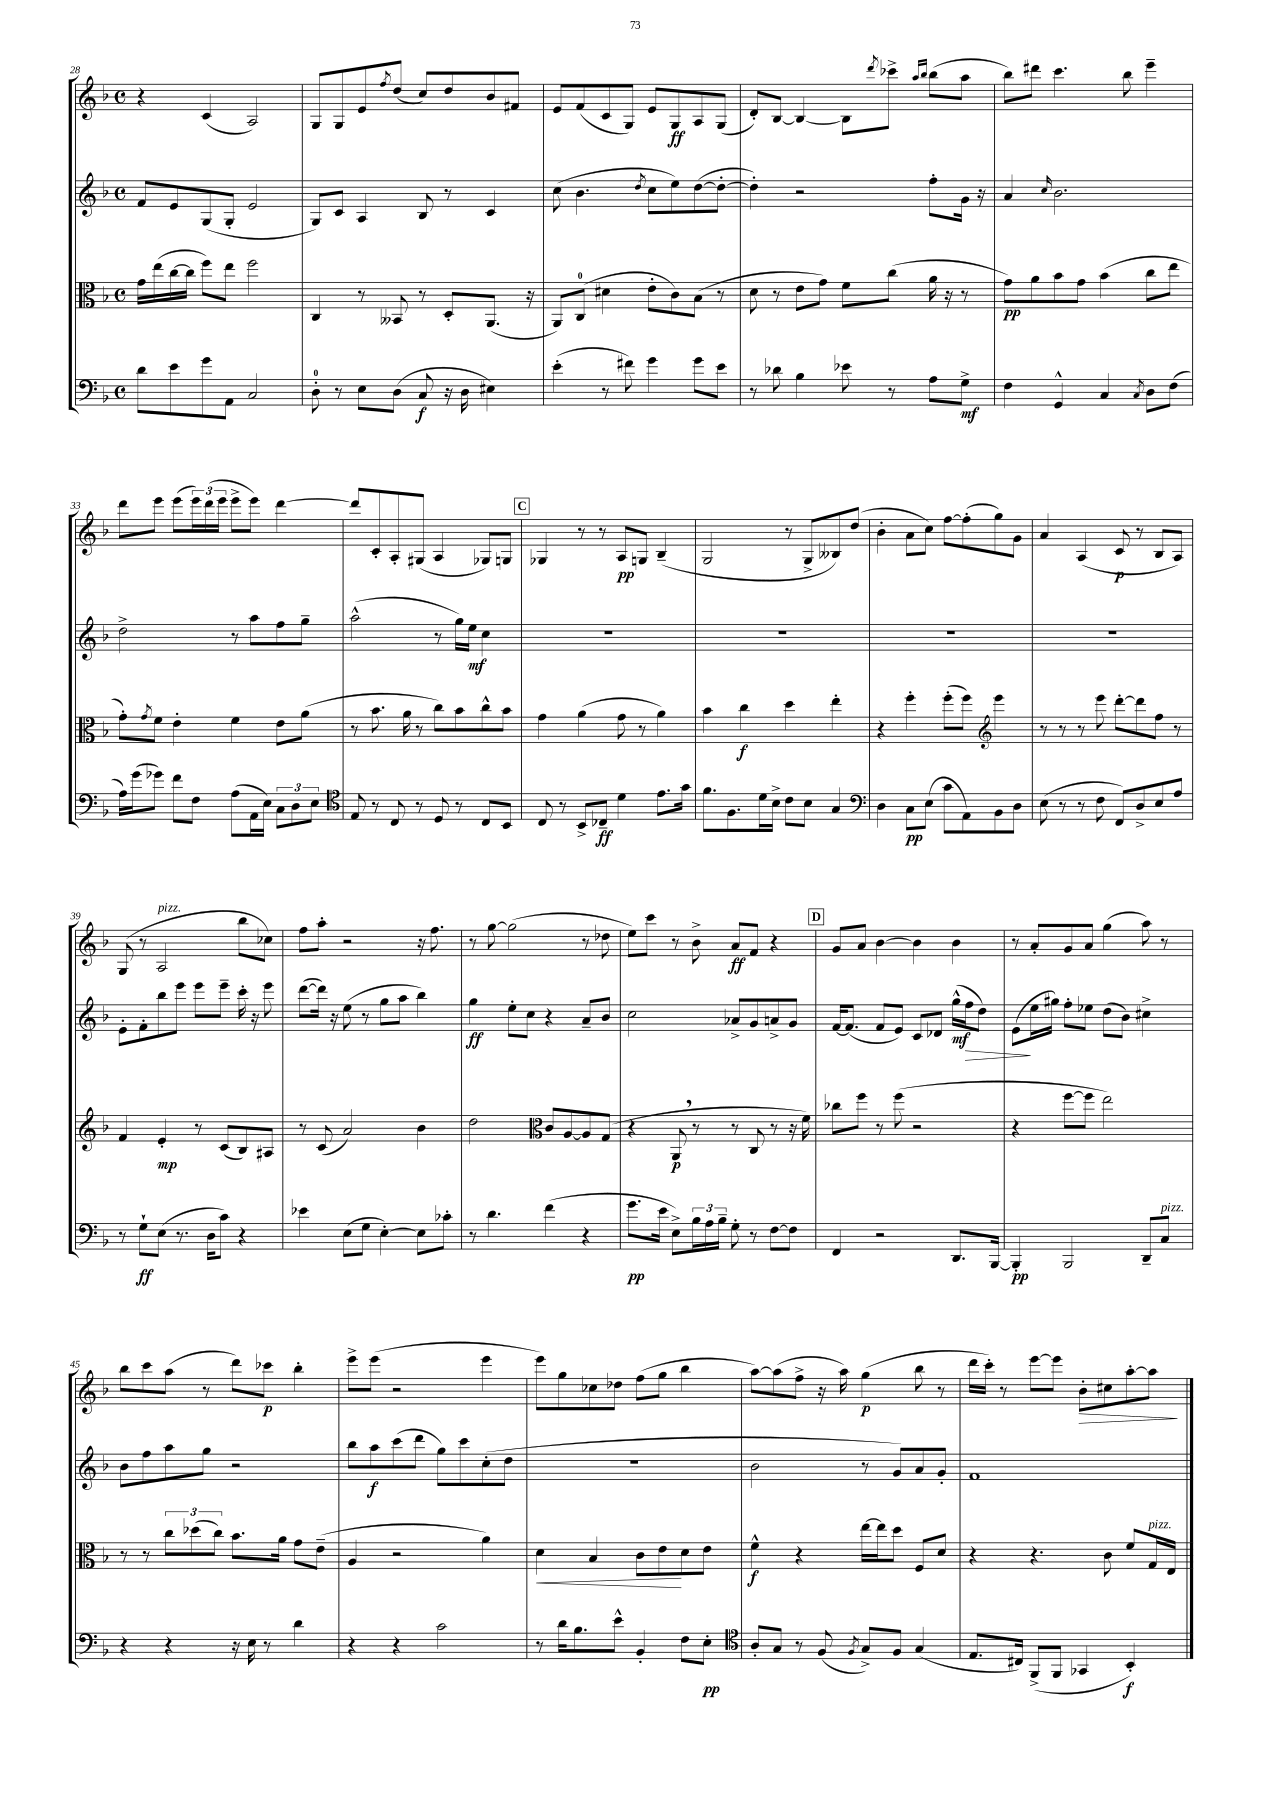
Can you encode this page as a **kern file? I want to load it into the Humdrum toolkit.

**kern	**dynam	**kern	**dynam	**kern	**dynam	**kern	**dynam
*part4	*part4	*part3	*part3	*part2	*part2	*part1	*part1
*staff4	*staff4	*staff3	*staff3	*staff2	*staff2	*staff1	*staff1
*clefF4	*	*clefC3	*	*clefG2	*	*clefG2	*
*k[b-]	*	*k[b-]	*	*k[b-]	*	*k[b-]	*
*M4/4	*	*M4/4	*	*M4/4	*	*M4/4	*
*met(c)	*	*met(c)	*	*met(c)	*	*met(c)	*
=28	=28	=28	=28	=28	=28	=28	=28
8d\L	.	16g\LL	.	8f/L	.	4r	.
.	.	(16ee\	.	.	.	.	.
8e\	.	[16cc\	.	8e/	.	.	.
.	.	16cc\JJ]	.	.	.	.	.
8g\	.	8ff\L)	.	(8G/	.	(4c/	.
8AA\J	.	8ee\J	.	8G'/J	.	.	.
2C/	.	2ff\	.	2e/	.	2A/)	.
=29	=29	=29	=29	=29	=29	=29	=29
8D'\	.	4C/	.	8G/L)	.	8G/L	.
8r	.	.	.	8c/J	.	8G/	.
8E\L	.	8r	.	4A/	.	8e/	.
.	.	.	.	.	.	8qff/	.
(8D\J	.	8BB--X/	.	.	.	(8dd/J	.
8C/	f	8r	.	8B-/	.	8cc/L)	.
16r	.	8D'/L	.	8r	.	8dd/	.
16D\	.	.	.	.	.	.	.
4E#X\)	.	(8.AA/J	.	4c/	.	8b-/	.
.	.	.	.	.	.	8f#X/J	.
.	.	16r	.	.	.	.	.
=30	=30	=30	=30	=30	=30	=30	=30
(4e'\	.	8AA/L)	.	(8cc\	.	8e/L	.
.	.	(8C/J	.	4.b-\	.	(8f/	.
8r	.	4d#X\	.	.	.	8c/	.
8f#X\)	.	.	.	.	.	8G/J)	.
.	.	.	.	8qdd/	.	.	.
4g\	.	8e'\L	.	8cc\L	.	8e/L	.
.	.	8c\)	.	8ee\)	.	8G/	ff
8g\L	.	(8B-\J	.	([8dd\	.	8A/	.
8e\J	.	8r	.	8dd'\J_	.	(8G/J	.
=31	=31	=31	=31	=31	=31	=31	=31
8r	.	8d\	.	4dd'\])	.	8d'/L)	.
8d-X\	.	8r	.	.	.	[8B-/J	.
4B-\	.	8e\L	.	2r	.	4B-/_	.
.	.	8g\J)	.	.	.	.	.
8e-X\	.	8f\L	.	.	.	8B-\L]	.
.	.	.	.	.	.	8qddd/	.
8r	.	(8cc\J	.	.	.	8ccc-X^\J	.
.	.	.	.	.	.	16qqaa/LL	.
.	.	.	.	.	.	16qqbb-/JJ	.
8A\L	.	16a\	.	8ff'\L	.	(8bb-\L	.
.	.	16r	.	.	.	.	.
8G^\J	mf	8r	.	16g\Jk	.	8aa\J	.
.	.	.	.	16r	.	.	.
=32	=32	=32	=32	=32	=32	=32	=32
4F\	.	8g\L)	pp	4a/	.	8bb-\L)	.
.	.	8a\	.	.	.	8ddd#X\J	.
.	.	.	.	16qqcc/	.	.	.
4GG^^/	.	8b-\	.	2.b-\	.	4.ccc\	.
.	.	8g\J	.	.	.	.	.
4C/	.	(4b-\	.	.	.	.	.
.	.	.	.	.	.	8bb-\	.
8qC/	.	.	.	.	.	.	.
8D\L	.	8cc\L	.	.	.	4eee~\	.
(8F\J	.	8ee\J	.	.	.	.	.
!!LO:LB:g=z
=33	=33	=33	=33	=33	=33	=33	=33
16A\LL)	.	8g'\L)	.	2dd^\	.	8ddd\L	.
(16g\J	.	.	.	.	.	.	.
.	.	8qg/	.	.	.	.	.
8g-X\J)	.	8f\J	.	.	.	8eee\J	.
8f\L	.	4e'\	.	.	.	(8eee\L	.
8F\J	.	.	.	.	.	24eee\L)	.
.	.	.	.	.	.	(24ddd\	.
.	.	.	.	.	.	24eee\JJ	.
(8A\L	.	4f\	.	8r	.	8eee^\L	.
16AA\L	.	.	.	8aa\L	.	8eee\J)	.
16E\JJ)	.	.	.	.	.	.	.
12C\L	.	8e\L	.	8ff\	.	[4ddd\	.
12D\	.	.	.	.	.	.	.
.	.	(8a\J	.	8gg~\J	.	.	.
12E\J	.	.	.	.	.	.	.
=34	=34	=34	=34	=34	=34	=34	=34
*clefC4	*	*	*	*	*	*	*
8E/	.	8r	.	(2aa^^\	.	8ddd/L]	.
8r	.	8.b-\	.	.	.	8c'/	.
8C/	.	.	.	.	.	8A'/	.
.	.	16a\	.	.	.	.	.
8r	.	8r	.	.	.	(8G#X/J	.
8D/	.	8cc\L)	.	8r	.	4A/	.
8r	.	8b-\	.	16gg\LL)	.	.	.
.	.	.	.	16ee\JJ	mf	.	.
8C/L	.	8cc^^\	.	4cc\	.	8G-X/L)	.
8BB-/J	.	8b-\J	.	.	.	8Gn/J	.
!!LO:REH:place=s1:t=C
=35	=35	=35	=35	=35	=35	=35	=35
8C/	.	4g\	.	1r	.	4G-X/	.
8r	.	.	.	.	.	.	.
8BB-^/L	.	(4a\	.	.	.	8r	.
8C-X~/J	ff	.	.	.	.	8r	.
4d\	.	8g\	.	.	.	8A/L	pp
.	.	8r	.	.	.	8Gn/J	.
8.e\L	.	4a\)	.	.	.	(4B-~/	.
16g\Jk	.	.	.	.	.	.	.
=36	=36	=36	=36	=36	=36	=36	=36
8.f\L	.	4b-\	.	1r	.	2G/	.
8.F\	.	.	.	.	.	.	.
.	.	4cc\	f	.	.	.	.
16d\L	.	.	.	.	.	.	.
16B-^\JJ	.	.	.	.	.	.	.
8c\L	.	4dd\	.	.	.	8r	.
8B-\J	.	.	.	.	.	8G^/L	.
4G/	.	4ee'\	.	.	.	8B--X/)	.
.	.	.	.	.	.	(8dd/J	.
=37	=37	=37	=37	=37	=37	=37	=37
*clefF4	*	*	*	*	*	*	*
4D\	.	4r	.	1r	.	4b-'\	.
8C\L	pp	4ff'\	.	.	.	8a\L	.
(8E\J	.	.	.	.	.	8cc\J)	.
8c\L	.	(8ff'\L	.	.	.	[8ff\L	.
8AA\)	.	8ff\J)	.	.	.	(8ff'\]	.
*	*	*clefG2	*	*	*	*	*
8BB-\	.	4eee\	.	.	.	8gg\)	.
8D\J	.	.	.	.	.	8g\J	.
=38	=38	=38	=38	=38	=38	=38	=38
(8E\	.	8r	.	1r	.	4a/	.
8r	.	8r	.	.	.	.	.
8r	.	8r	.	.	.	(4A/	.
8F\	.	8eee\	.	.	.	.	.
8FF/L)	.	[8ddd'\L	.	.	.	8c/	p
8D^/	.	8ddd\]	.	.	.	8r	.
8E/	.	8ff\J	.	.	.	8B-/L	.
8A/J	.	8r	.	.	.	8A/J)	.
!!LO:LB:g=z
=39	=39	=39	=39	=39	=39	=39	=39
8r	.	4f/	.	8e'\L	.	(8G/	.
8G`\L	ff	.	.	8f'\	.	8r	.
!	!	!	!	!	!	!LO:TX:a:i:t=pizz.	!
(8E\J	.	4e'/	mp	8bb-\	.	2A/	.
8.r	.	.	.	8eee\J	.	.	.
.	.	8r	.	8eee\L	.	.	.
16D\KL	.	.	.	.	.	.	.
8c\J)	.	(8c/L	.	8eee~\J	.	.	.
4r	.	8B-/)	.	16ccc'\	.	8bb-\L	.
.	.	.	.	16r	.	.	.
.	.	8A#X/J	.	8eee\	.	8cc-X\J)	.
=40	=40	=40	=40	=40	=40	=40	=40
4e-X\	.	8r	.	([8ddd\L	.	8ff\L	.
.	.	(8c/	.	16ddd\Jk])	.	8aa'\J	.
.	.	.	.	16r	.	.	.
(8E\L	.	2a/)	.	(8ee\	.	2r	.
8G\J	.	.	.	8r	.	.	.
[4E'\)	.	.	.	8gg\L	.	.	.
.	.	.	.	8aa\J	.	.	.
8E\L]	.	4b-\	.	4bb-\)	.	16r	.
.	.	.	.	.	.	8.ff\	.
8c-X'\J	.	.	.	.	.	.	.
=41	=41	=41	=41	=41	=41	=41	=41
8r	.	2dd\	.	4gg\	ff	8r	.
4.d\	.	.	.	.	.	[8gg\	.
.	.	.	.	8ee'\L	.	(2gg\]	.
.	.	.	.	8cc\J	.	.	.
*	*	*clefC3	*	*	*	*	*
(4f\	.	8c/L	.	4r	.	.	.
.	.	[8A/	.	.	.	.	.
4r	.	8A/]	.	8a~/L	.	8r	.
.	.	(8G/J	.	8b-/J	.	8dd-X\	.
=42	=42	=42	=42	=42	=42	=42	=42
8.g\L	pp	4r	.	2cc\	.	8ee\L)	.
.	.	.	.	.	.	8ccc\J	.
16e\Jk	.	.	.	.	.	.	.
8E^\L)	.	8AA,/	p	.	.	8r	.
24B-\L	.	8r	.	.	.	8b-^\	.
24A\	.	.	.	.	.	.	.
24B-~\JJ	.	.	.	.	.	.	.
8G'\	.	8r	.	8a-X^/L	.	8a/L	ff
8r	.	8C/	.	8g/	.	8f/J	.
[8F\L	.	8r	.	8an^/	.	4r	.
8F\J]	.	16r	.	8g/J	.	.	.
.	.	16f\)	.	.	.	.	.
!!LO:REH:place=s1:t=D
=43	=43	=43	=43	=43	=43	=43	=43
4FF/	.	8cc-X\L	.	[16f/KL	.	8g/L	.
.	.	.	.	(8.f/J]	.	.	.
.	.	8ff\J	.	.	.	8a/J	.
2r	.	8r	.	8f/L	.	[4b-\	.
.	.	(8ff\	.	8e/J)	.	.	.
.	.	2r	.	8c/L	.	4b-\]	.
.	.	.	.	8d-X/J	.	.	.
8.DD/L	.	.	.	(16gg^^\LL	mf	4b-\	.
!	!	!	!	!	!LO:HP:b	!	!
.	.	.	.	16ff\J	>	.	.
.	.	.	.	8dd\J)	.	.	.
[16BBB-/Jk	.	.	.	.	.	.	.
=44	=44	=44	=44	=44	=44	=44	=44
4BBB-'/]	pp	4r	.	(8e\L	.	8r	.
.	.	.	.	16ee\L	]	8a'/L	.
.	.	.	.	16gg#X\JJ)	.	.	.
2BBB-/	.	[8ff\L	.	8ff'\L	.	8g/	.
.	.	8ff\J]	.	8ee-X\J	.	8a/J	.
.	.	2ee\)	.	(8dd\L	.	(4gg\	.
.	.	.	.	8b-\J)	.	.	.
8DD~/L	.	.	.	4cc#X^\	.	8aa\)	.
!LO:TX:a:i:t=pizz.	!	!	!	!	!	!	!
8C/J	.	.	.	.	.	8r	.
!!LO:LB:g=z
=45	=45	=45	=45	=45	=45	=45	=45
4r	.	8r	.	8b-\L	.	8bb-\L	.
.	.	8r	.	8ff\	.	8ccc\	.
4r	.	12cc\L	.	8aa\	.	(8aa\J	.
.	.	(12dd-X\	.	.	.	.	.
.	.	.	.	8gg\J	.	8r	.
.	.	12cc\J)	.	.	.	.	.
16r	.	8.b-\L	.	2r	.	8ddd\L)	.
16E\	.	.	.	.	.	.	.
8r	.	.	.	.	.	8ccc-X\J	p
.	.	16a\Jk	.	.	.	.	.
4d\	.	8g\L	.	.	.	4bb-'\	.
.	.	(8e~\J	.	.	.	.	.
=46	=46	=46	=46	=46	=46	=46	=46
4r	.	4A/	.	8bb-\L	.	8eee^\L	.
.	.	.	.	8aa\	f	(8eee\J	.
4r	.	2r	.	(8ccc\	.	2r	.
.	.	.	.	8ddd\J	.	.	.
2c\	.	.	.	8gg\L)	.	.	.
.	.	.	.	8ccc\	.	.	.
.	.	4a\)	.	(8cc'\	.	4eee\	.
.	.	.	.	8dd\J	.	.	.
=47	=47	=47	=47	=47	=47	=47	=47
!	!	!	!LO:HP:b	!	!	!	!
8r	.	4d\	<	1r	.	8eee\L)	.
16d\KL	.	.	.	.	.	8gg\	.
8.B-\	.	.	.	.	.	.	.
.	.	4B-/	.	.	.	8cc-X\	.
8e^^\J	.	.	.	.	.	8dd-X\J	.
4BB-'/	.	8c\L	.	.	.	(8ff\L	.
.	.	8e\	.	.	.	8gg\J	.
8F\L	.	8d\	[	.	.	4bb-\	.
8E'\J	pp	8e\J	.	.	.	.	.
=48	=48	=48	=48	=48	=48	=48	=48
*clefC4	*	*	*	*	*	*	*
8A'/L	.	4f^^\	f	2b-\	.	[8aa\L)	.
8G/J	.	.	.	.	.	(8aa\]	.
8r	.	4r	.	.	.	8ff^\J	.
(8F/	.	.	.	.	.	16r	.
.	.	.	.	.	.	16aa\)	.
8qF/	.	.	.	.	.	.	.
8G^/L)	.	[16ee\LL	.	8r	.	(4gg\	p
.	.	16ee\J]	.	.	.	.	.
8F/J	.	8dd\J	.	8g/L)	.	.	.
(4G/	.	8F/L	.	8a/	.	8bb-\	.
.	.	8d/J	.	8g'/J	.	8r	.
=49	=49	=49	=49	=49	=49	=49	=49
8.E/L	.	4r	.	1f	.	16ddd\LL	.
.	.	.	.	.	.	16ccc'\JJ)	.
.	.	.	.	.	.	8r	.
16C#X/Jk)	.	.	.	.	.	.	.
(8FF^/L	.	4.r	.	.	.	[8eee\L	.
8FF/J	.	.	.	.	.	8eee\J]	.
!	!	!	!	!	!	!	!LO:HP:b
4GG-X/	.	.	.	.	.	8b-'\L	>
.	.	8c\	.	.	.	8cc#X\	.
4BB-'/)	f	8f/L	.	.	.	[8aa'\	.
!	!	!LO:TX:a:i:t=pizz.	!	!	!	!	!
.	.	16G/L	.	.	.	8aa\J]	.
.	.	16E/JJ	.	.	.	.	.
.	.	.	.	.	.	.	]
==	==	==	==	==	==	==	==
*-	*-	*-	*-	*-	*-	*-	*-
